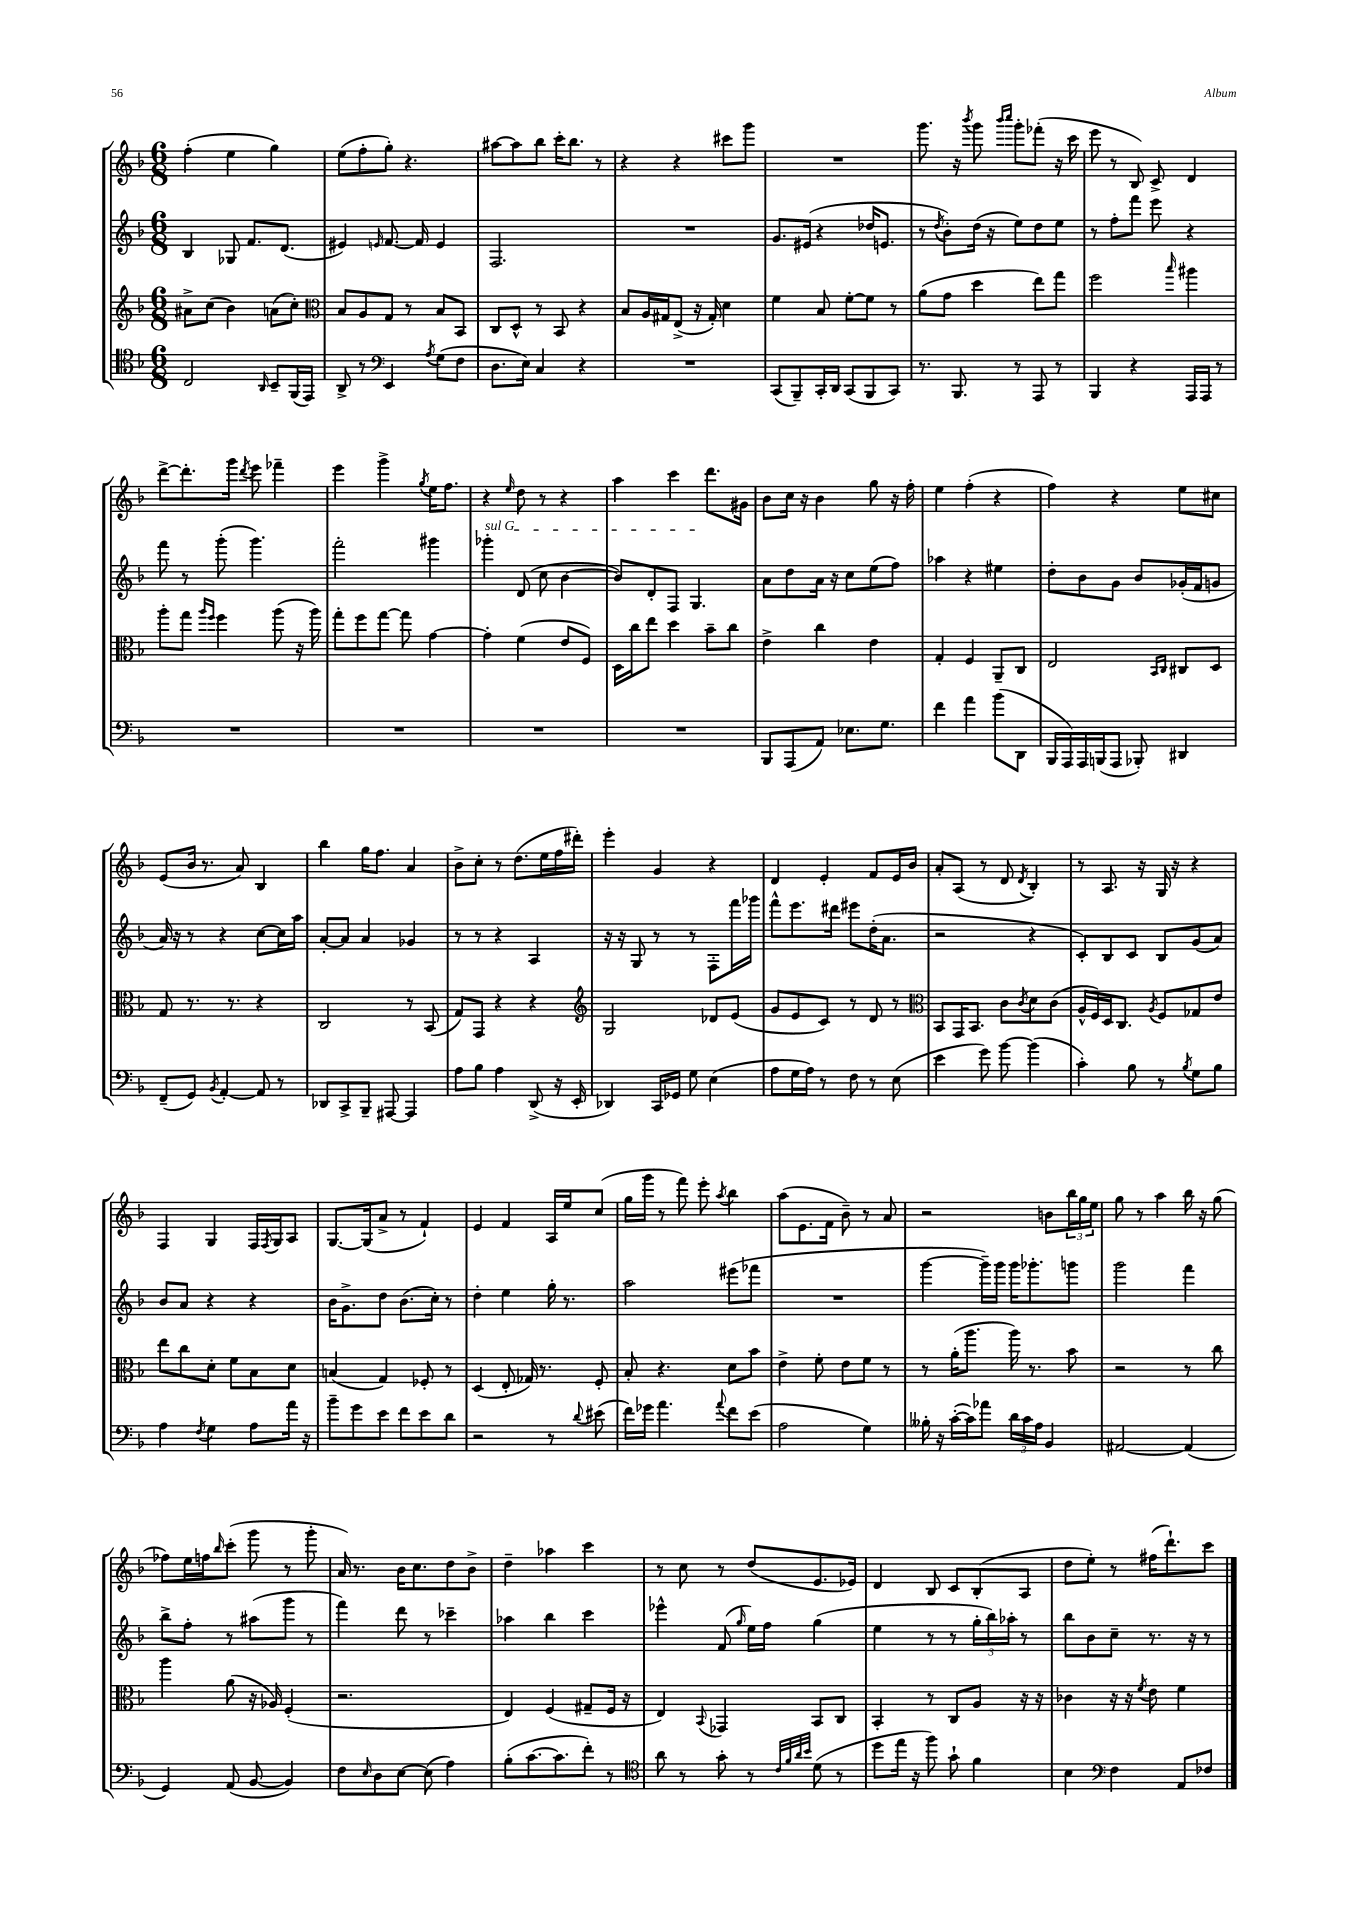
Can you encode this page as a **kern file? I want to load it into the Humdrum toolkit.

**kern	**kern	**kern	**kern
*part4	*part3	*part2	*part1
*staff4	*staff3	*staff2	*staff1
*clefC4	*clefG2	*clefG2	*clefG2
*k[b-]	*k[b-]	*k[b-]	*k[b-]
*M6/8	*M6/8	*M6/8	*M6/8
=81	=81	=81	=81
2C/	8a#X^\L	4B-/	(4ff'\
.	(8cc\J	.	.
.	4b-\)	8G-X/	4ee\
.	.	8.f/L	.
16qqAA/	.	.	.
8BB-~/L	(8an\L	.	4gg\)
.	.	(8.d/J	.
(16FF/L	8cc'\J)	.	.
16EE/JJ)	.	.	.
=82	=82	=82	=82
*	*clefC3	*	*
8AA^/	8B-/L	4e#X/)	(8ee\L
8r	8A/	.	8ff'\
*clefF4	*	*	*
.	.	16qqen/	.
4EE/	8G/J	[8.f/	8gg'\J)
.	8r	.	4.r
.	.	16f/]	.
8qA/	.	.	.
(8G\L	8B-/L	4e/	.
8F\J	8BB-/J	.	.
=83	=83	=83	=83
8.D\L	8C/L	2.F/	[8aa#X\L
.	8D^^/J	.	8aa#\]
16E\Jk)	.	.	.
4C/	8r	.	8bb-\J
.	8BB-/	.	16ccc'\KL
.	.	.	8.bb-\J
4r	4r	.	.
.	.	.	8r
=84	=84	=84	=84
2.r	8B-/L	2.r	4r
.	16A/L	.	.
.	16G#X/J	.	.
.	(8E^/J	.	4r
.	16r	.	.
.	16G#'/)	.	.
.	4d\	.	8ccc#X\L
.	.	.	8ggg\J
=85	=85	=85	=85
(8CC/L	4f\	8.g/L	2.r
8BBB-~/)	.	.	.
.	.	(16e#X/Jk	.
16CC'/L	8B-/	4r	.
16DD/JJ	.	.	.
(8CC/L	[8f'\L	.	.
8BBB-/	8f\J]	16dd-X/KL	.
.	.	8.en/J	.
8CC/J)	8r	.	.
=86	=86	=86	=86
8.r	(8a\L	8r	8.ggg\
.	.	8qdd/	.
.	8g\J	8b-'\L)	.
8.BBB-/	.	.	16r
.	.	.	8qbbb-/
.	4dd\	(16dd\Jk	8ggg\
.	.	16r	.
.	.	.	16qqbbb-/LL
.	.	.	16qqcccc/JJ
8r	.	8ee\L)	8ggg'\L
8AAA/	8ee\L)	8dd\	(8fff-X'\J
8r	8gg\J	8ee\J	16r
.	.	.	16ccc\
=87	=87	=87	=87
4BBB-/	2ff\	8r	8eee\
.	.	8ff'\L	8r
4r	.	8fff\J	8B-/)
.	.	8eee\	8c^/
.	16qqbb-/	.	.
16AAA/LL	4aa#X\	4r	4d/
16AAA/JJ	.	.	.
8r	.	.	.
!!LO:LB:g=z
=88	=88	=88	=88
2.r	8aa'\L	8fff\	[8ddd^\L
.	8gg\J	8r	8.ddd'\]
.	16qqaa/LL	.	.
.	16qqff/JJ	.	.
.	4ff\	(8ggg'\	.
.	.	.	16ggg\Jk
.	.	.	8qddd/
.	.	4.ggg\)	8eee\
.	(8aa\	.	4fff-X~\
.	16r	.	.
.	16aa\)	.	.
=89	=89	=89	=89
2.r	8gg'\L	2fff'\	4eee\
.	8ff\	.	.
.	[8gg\J	.	4ggg^\
.	8gg\]	.	.
.	.	.	8qgg/
.	[4g\	4ggg#X\	16ee\KL
.	.	.	8.ff\J
=90	=90	=90	=90
!	!	!LO:TX:a:i:t=sul G	!
2.r	4g'\]	4ggg-X'\	4r
.	.	.	16qqee/
.	(4f\	(8d/	8dd\
.	.	8cc\	8r
.	8e/L	[4b-\	4r
.	8F/J)	.	.
=91	=91	=91	=91
2.r	16D\LL	8b-/L])	4aa\
.	16cc\J	.	.
.	8ee\J	8d'/	.
.	4dd\	8F/J	4ccc\
.	.	4.G/	.
.	8b-~\L	.	8.ddd\L
.	8cc\J	.	.
.	.	.	16g#X\Jk
=92	=92	=92	=92
8BBB-/L	4e^\	8a\L	8b-\L
(8AAA/	.	8dd\	16cc\Jk
.	.	.	16r
8AA/J)	4cc\	16a\Jk	4b-\
.	.	16r	.
8.E-X\L	.	8cc\L	.
.	4e\	(8ee\	8gg\
8.G\J	.	.	.
.	.	8ff\J)	16r
.	.	.	16ff'\
=93	=93	=93	=93
4f\	4G'/	4aa-X\	4ee\
4a\	4F/	4r	(4ff'\
(8b-\L	8AA~/L	4ee#X\	4r
8DD\J	8C/J	.	.
=94	=94	=94	=94
16BBB-/LL	2E/	8dd'\L	4ff\)
16AAA/)	.	.	.
16AAA/	.	8b-\	.
(16BBBn/J	.	.	.
8AAA/J	.	8g\J	4r
8BBB-X'/)	.	8b-/L	.
.	16qqBB-/LL	.	.
.	16qqC/JJ	.	.
4DD#X/	8C#X/L	(16g-X'/L	8ee\L
.	.	16f/J	.
.	8D/J	8gn/J	8cc#X\J
!!LO:LB:g=z
=95	=95	=95	=95
(8FF~/L	8G/	16a/)	(8e/L
.	.	16r	.
8GG/J)	8.r	8r	16b-/Jk
.	.	.	8.r
8qBB-/	.	.	.
[4AA'/	.	4r	.
.	8.r	.	.
.	.	.	8a/)
8AA/]	4r	[8cc\L	4B-/
8r	.	16cc\L]	.
.	.	16aa\JJ	.
=96	=96	=96	=96
8DD-X/L	2C/	[8a'/L	4bb-\
8CC^/	.	8a/J]	.
8BBB-~/J	.	4a/	16gg\KL
.	.	.	8.ff\J
[8AAA#X/	.	.	.
4AAA#/]	8r	4g-X/	4a/
.	(8BB-/	.	.
=97	=97	=97	=97
8A\L	8G/L)	8r	8b-^\L
8B-\J	8GG/J	8r	8cc'\J
4A\	4r	4r	8r
.	.	.	(8.dd\L
(8DD^/	4r	4A/	.
.	.	.	16ee\L
16r	.	.	16ff\
16EE'/	.	.	16ddd#X'\JJ)
=98	=98	=98	=98
*	*clefG2	*	*
4DD-X/)	2G/	16r	4eee'\
.	.	16r	.
.	.	8G/	.
16CC/LL	.	8r	4g/
16GG-X/JJ	.	.	.
8G\	.	8r	.
(4E\	8d-X/L	8F'\L	4r
.	(8e/J	16fff\L	.
.	.	16ggg-X\JJ	.
=99	=99	=99	=99
8A\L	8g/L	8fff^^\L	4d/
16G\L	8e/	8.eee\	.
16A\JJ)	.	.	.
8r	8c/J)	.	4e'/
.	.	16ddd#X\Jk	.
8F\	8r	8eee#X\L	.
8r	8d/	(16dd'\K	8f/L
.	.	8.a\J	.
(8E\	8r	.	16e/L
.	.	.	16b-/JJ
=100	=100	=100	=100
*	*clefC3	*	*
4e\	8BB-/L	2r	8a'/L
.	16GG/K	.	(8A/J
.	8.BB-/J	.	.
8g\)	.	.	8r
[8b-\	8c\L	.	8d/
.	8qc/	.	8qd/
(4b-\]	8d\	4r	4B-'/)
.	(8c\J	.	.
=101	=101	=101	=101
4c'\)	16A^^/LL	8c'/L)	8r
.	16F/)	.	.
.	16D/J	8B-/	8.A/
.	8.C/J	.	.
8B-\	.	8c/J	.
.	.	.	16r
.	8qA/	.	.
8r	8F/L	8B-/L	16G/
.	.	.	16r
8qB-/	.	.	.
8G\L	8G-X/	(8g/	4r
8B-\J	8e/J	8a/J)	.
!!LO:LB:g=z
=102	=102	=102	=102
4A\	8ee\L	8b-/L	4F/
.	8cc\	8a/J	.
8qF/	.	.	.
4G\	8d'\J	4r	4G/
.	8f\L	.	.
8A\L	8B-\	4r	16F/LL
.	.	.	8qF/
.	.	.	16G/J
16a\Jk	8d\J	.	8A/J
16r	.	.	.
=103	=103	=103	=103
8b-~\L	(4Bn/	16b-\KL	[8.G/L
.	.	8.g^\	.
8g\	.	.	.
.	.	.	(16G/k]
8e\J	4G/)	8dd\J	8a^/J
8f\L	.	(8.b-\L	8r
8e\	8F-X'/	.	4f`/)
.	.	16cc'\Jk)	.
8d\J	8r	8r	.
=104	=104	=104	=104
2r	(4D/	4dd'\	4e/
.	8E'/	4ee\	4f/
.	16G-X/)	.	.
.	8.r	.	.
8r	.	16gg'\	16A/LL
.	.	8.r	16ee/J
8qqd/	.	.	.
(8e#X\	8F'/	.	(8cc/J
=105	=105	=105	=105
16f\LL)	8B-'/	2aa\	16gg\LL
16g-X\JJ	.	.	16ggg\JJ
4.a\	4.r	.	8r
.	.	.	8fff\)
.	.	.	8eee'\
8qqa/	.	.	8qaa/
8f\L	8d\L	(8eee#X\L	4bb-\
(8e\J	8b-\J	8fff-X\J	.
=106	=106	=106	=106
2A\	4e^\	2.r	(8aa\L
.	.	.	8.e\
.	8f'\	.	.
.	.	.	16f\Jk
.	8e\L	.	8b-~\)
4G\)	8f\J	.	8r
.	8r	.	8a/
=107	=107	=107	=107
16B--X'\	8r	[4ggg\	2r
16r	.	.	.
([16c'\LL	(16a'\KL	.	.
16c\J])	8.aa\J	.	.
8a-X\J	.	16ggg~\LL])	.
.	.	16ggg\JJ	.
24d\LL	16aa\)	16ggg\KL	.
24c\	.	.	.
.	8.r	8.ggg-X'\	.
24A\JJ	.	.	.
4BB-/	.	.	8bn\L
.	8b-\	8gggn\J	24bb-\L
.	.	.	24gg\
.	.	.	24ee\JJ
=108	=108	=108	=108
[2AA#X/	2r	2ggg\	8gg\
.	.	.	8r
.	.	.	4aa\
(4AA#/]	8r	4fff\	16bb-\
.	.	.	16r
.	8cc\	.	(8gg\
!!LO:LB:g=z
=109	=109	=109	=109
4GG/)	4aa\	8bb-^\L	8ff-X\L)
.	.	8ff'\J	16ee\L
.	.	.	16ffn\J
.	.	.	16qqbb-/
(8AA/	(8a\	8r	(8ccc'\J
[8BB-/	16r	(8aa#X\L	8ggg\
.	16A-X/)	.	.
4BB-/])	(4F'/	8ggg\J	8r
.	.	8r	8ggg'\
=110	=110	=110	=110
8F\L	2.r	4fff\)	16a/)
.	.	.	8.r
16qqE/	.	.	.
8D\	.	.	.
[8E\J	.	8ddd\	16b-\KL
.	.	.	8.cc\
(8E\]	.	8r	.
4A\)	.	4ccc-X~\	8dd\
.	.	.	8b-^\J
=111	=111	=111	=111
(8B-'\L	4E/)	4aa-X\	4dd~\
[8.c\	.	.	.
.	(4F/	4bb-\	4aa-X\
8.c\]	.	.	.
8f'\J)	8G#X~/L	4ccc\	4ccc\
8r	16F/Jk	.	.
.	16r	.	.
=112	=112	=112	=112
*clefC4	*	*	*
8a\	4E/)	4eee-X^^\	8r
8r	.	.	8cc\
.	8qqBB-/	.	.
8g'\	4GG-X/	(8f/	8r
.	.	16qqgg/	.
8r	.	16ee\LL)	(8dd/L
.	.	16ff\JJ	.
32qqc/LLL	.	.	.
32qqf/	.	.	.
32qqa/	.	.	.
32qqb-/JJJ	.	.	.
(8d\	8BB-/L	(4gg\	8.e/
8r	8C/J	.	.
.	.	.	16e-X/Jk)
=113	=113	=113	=113
8dd\L	4BB-'/	4ee\	4d/
16ee\Jk	.	.	.
16r	.	.	.
8ff\)	8r	8r	8B-/
8g`\	8C/L	8r	8c/L
4f\	8A/J	24gg'\LL	(8B-'/
.	.	24bb-\)	.
.	.	24aa-X'\JJ	.
.	16r	8r	8A/J
.	16r	.	.
=114	=114	=114	=114
4B-\	4c-X\	8bb-\L	8dd\L
.	.	8b-\	8ee'\J)
*clefF4	*	*	*
4F\	16r	8cc~\J	8r
.	16r	.	.
.	8qf/	.	.
.	8e\	8.r	(16ff#X\KL
.	.	.	8.ddd`\)
8AA/L	4f\	.	.
.	.	16r	.
8F-X/J	.	8r	8ccc\J
==	==	==	==
*-	*-	*-	*-
